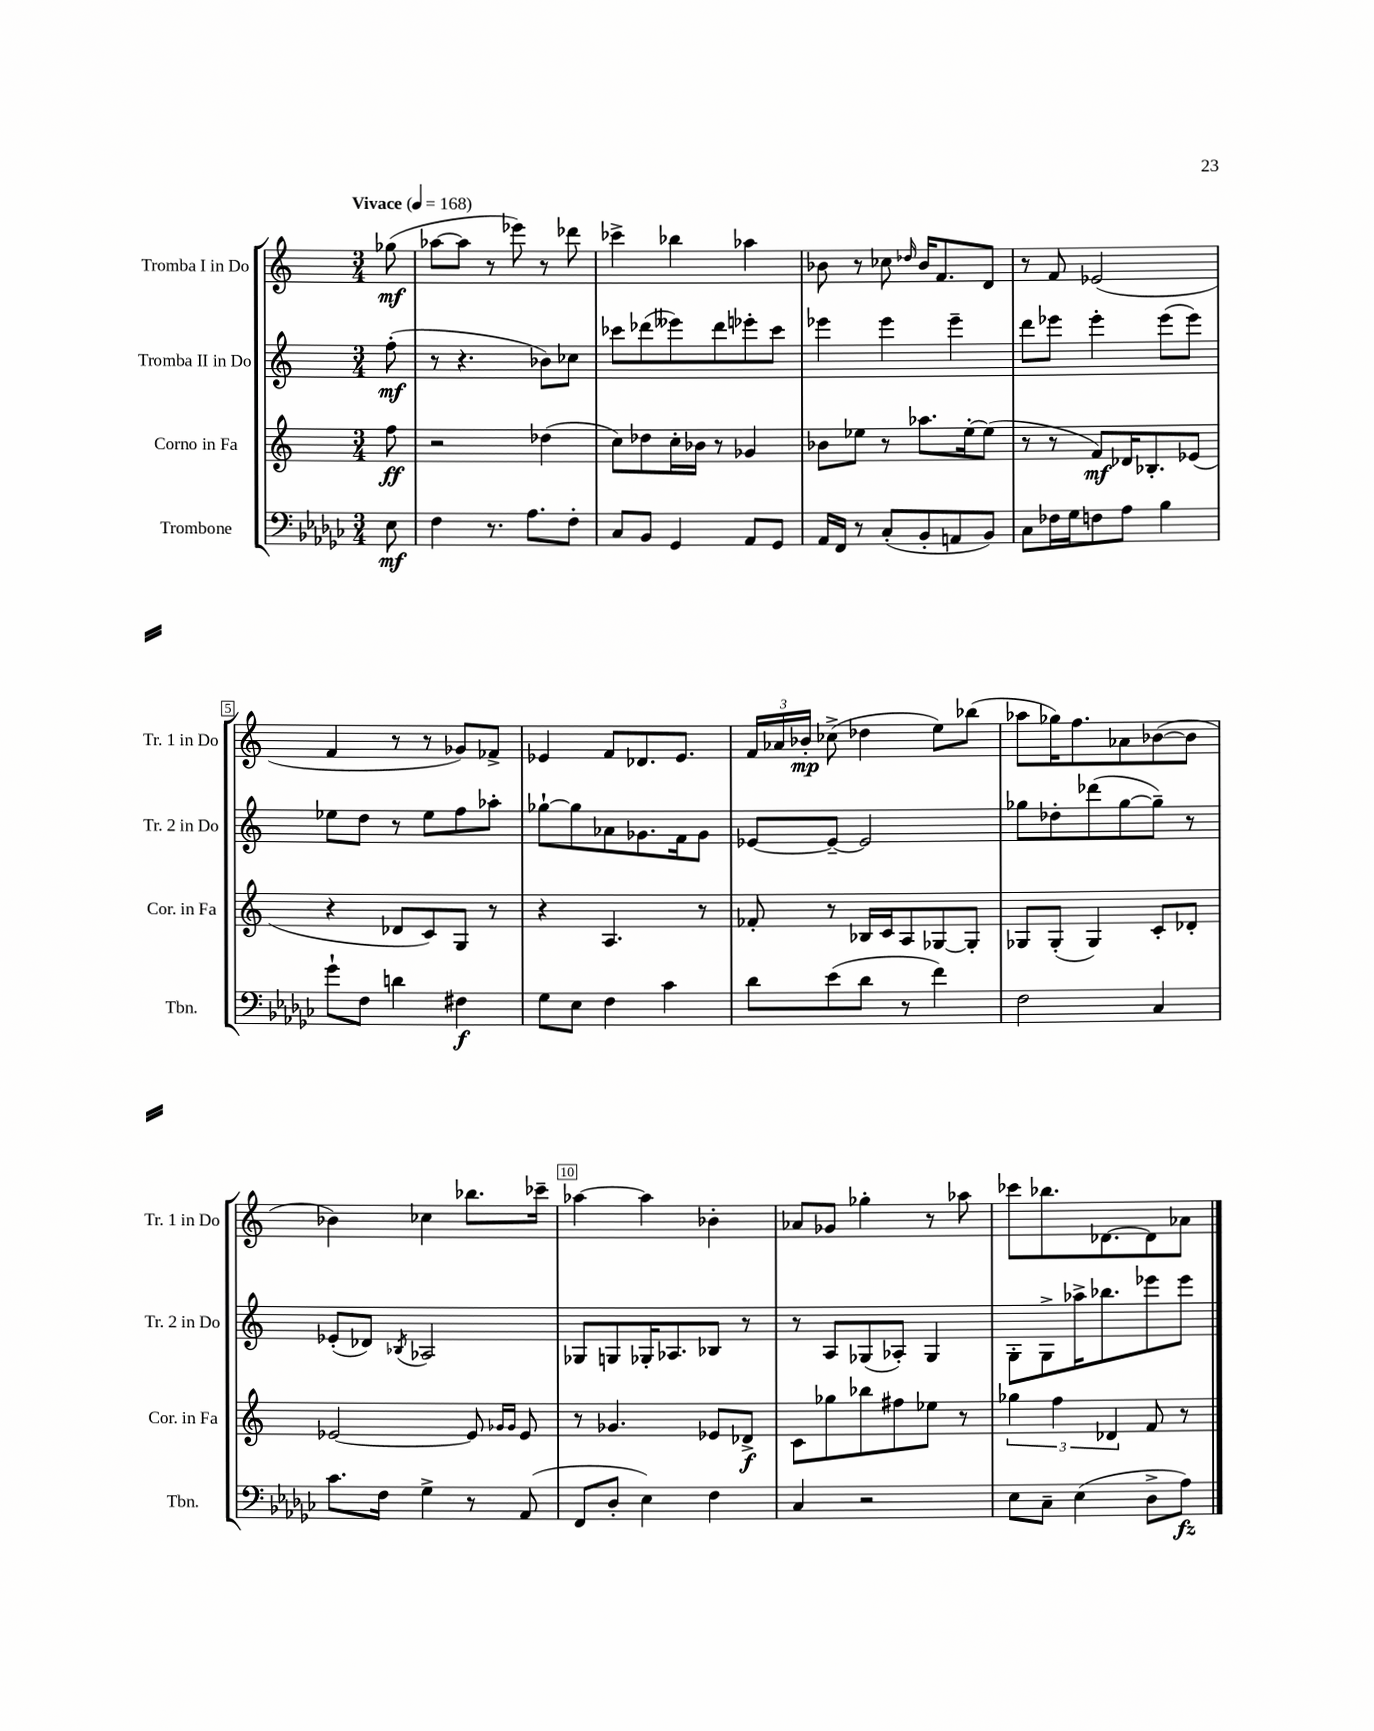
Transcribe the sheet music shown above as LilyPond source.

<<
\new StaffGroup <<
\new Staff = "s0" \with { instrumentName = "Tromba I in Do" shortInstrumentName = "Tr. 1 in Do" } {
    \clef treble \key c \major \numericTimeSignature \time 3/4 \partial 8 \tempo "Vivace" 4 = 168
    \autoBeamOff ges''8\mf( |
    aes''8[~ aes''8] r8 ees'''8) r8 des'''8 |
    ces'''4-> bes''4 aes''4 |
    bes'8 r8 ces''8 \grace { des''16 } bes'16[ f'8. d'8] |
    r8 f'8 ees'2( |
    f'4 r8 r8 ges'8[) fes'8]-> |
    ees'4 f'8[ des'8. ees'8.] |
    \tuplet 3/2 { f'16[ aes'16 bes'16]-.\mp } ces''8->( des''4 e''8[) bes''8]( |
    aes''8[ ges''16) f''8. aes'8 bes'8~( bes'8] |
    bes'4) ces''4 bes''8.[ ces'''16]-- |
    aes''4~ aes''4 bes'4-. |
    aes'8[ ges'8] ges''4-. r8 aes''8 |
    ces'''8[ bes''8. des'8.~ des'8 aes'8] \bar "|." |
}
\new Staff = "s1" \with { instrumentName = "Tromba II in Do" shortInstrumentName = "Tr. 2 in Do" } {
    \clef treble \key c \major \numericTimeSignature \time 3/4 \partial 8
    \autoBeamOff f''8-.\mf( |
    r8 r4. bes'8[) ces''8] |
    ces'''8[ des'''8( eeses'''8) des'''8 ees'''8-. ces'''8] |
    ees'''4 ees'''4 ees'''4-- |
    d'''8[ ees'''8] ees'''4-. ees'''8[( ees'''8]) |
    ees''8[ d''8] r8 ees''8[ f''8 aes''8]-. |
    ges''8[~-! ges''8 aes'8 ges'8. f'16 ges'8] |
    ees'8[~ ees'8]~-- ees'2 |
    ges''8[ des''8-. des'''8( ges''8~ ges''8]--) r8 |
    ees'8[-.( des'8]) \acciaccatura { bes8 } aes2 |
    ges8[ g8 ges16-. aes8. bes8] r8 |
    r8 a8[ ges8( aes8]-.) ges4 |
    g8[-. g8-> aes''16-> bes''8. ees'''8 ees'''8] \bar "|." |
}
\new Staff = "s2" \with { instrumentName = "Corno in Fa" shortInstrumentName = "Cor. in Fa" } {
    \clef treble \key c \major \numericTimeSignature \time 3/4 \partial 8
    \autoBeamOff f''8\ff |
    r2 des''4( |
    c''8[) des''8 c''16-. bes'16] r8 ges'4 |
    bes'8[ ees''8] r8 aes''8.[ ees''16~-. ees''8]( |
    r8 r8 f'8[\mf) des'16 bes8.-. ees'8]( |
    r4 des'8[ c'8) g8] r8 |
    r4 a4. r8 |
    fes'8-. r8 bes16[ c'16 a8 ges8~ ges8]-. |
    ges8[ ges8]-.( ges4) c'8[-. des'8]-. |
    ees'2~ ees'8 \grace { ges'16[ ges'16] } ees'8 |
    r8 ges'4. ees'8[ des'8]->\f |
    c'8[ ges''8 bes''8 fis''8 ees''8] r8 |
    \tuplet 3/2 { ges''4 f''4 des'4 } f'8 r8 \bar "|." |
}
\new Staff = "s3" \with { instrumentName = "Trombone" shortInstrumentName = "Tbn." } {
    \clef bass \key ges \major \numericTimeSignature \time 3/4 \partial 8
    \autoBeamOff ees8\mf |
    f4 r8. aes8.[ f8]-. |
    ces8[ bes,8] ges,4 aes,8[ ges,8] |
    aes,16[ f,16] r8 ces8[-.( bes,8-. a,8 bes,8]) |
    ces8[ fes16 ges16 f8 aes8] bes4 |
    ges'8[-! f8] d'4 fis4\f |
    ges8[ ees8] f4 ces'4 |
    des'8[ ees'8( des'8] r8 f'4) |
    f2 ces4 |
    ces'8.[ f16] ges4-> r8 aes,8( |
    f,8[ des8]-. ees4) f4 |
    ces4 r2 |
    ees8[ ces8]-- ees4( des8[-> aes8]\fz) \bar "|." |
}
>>
>>
\layout { \context { \Score \override BarNumber.break-visibility = ##(#f #t #t) barNumberVisibility = #(every-nth-bar-number-visible 5) \override BarNumber.stencil = #(make-stencil-boxer 0.1 0.3 ly:text-interface::print) } }
